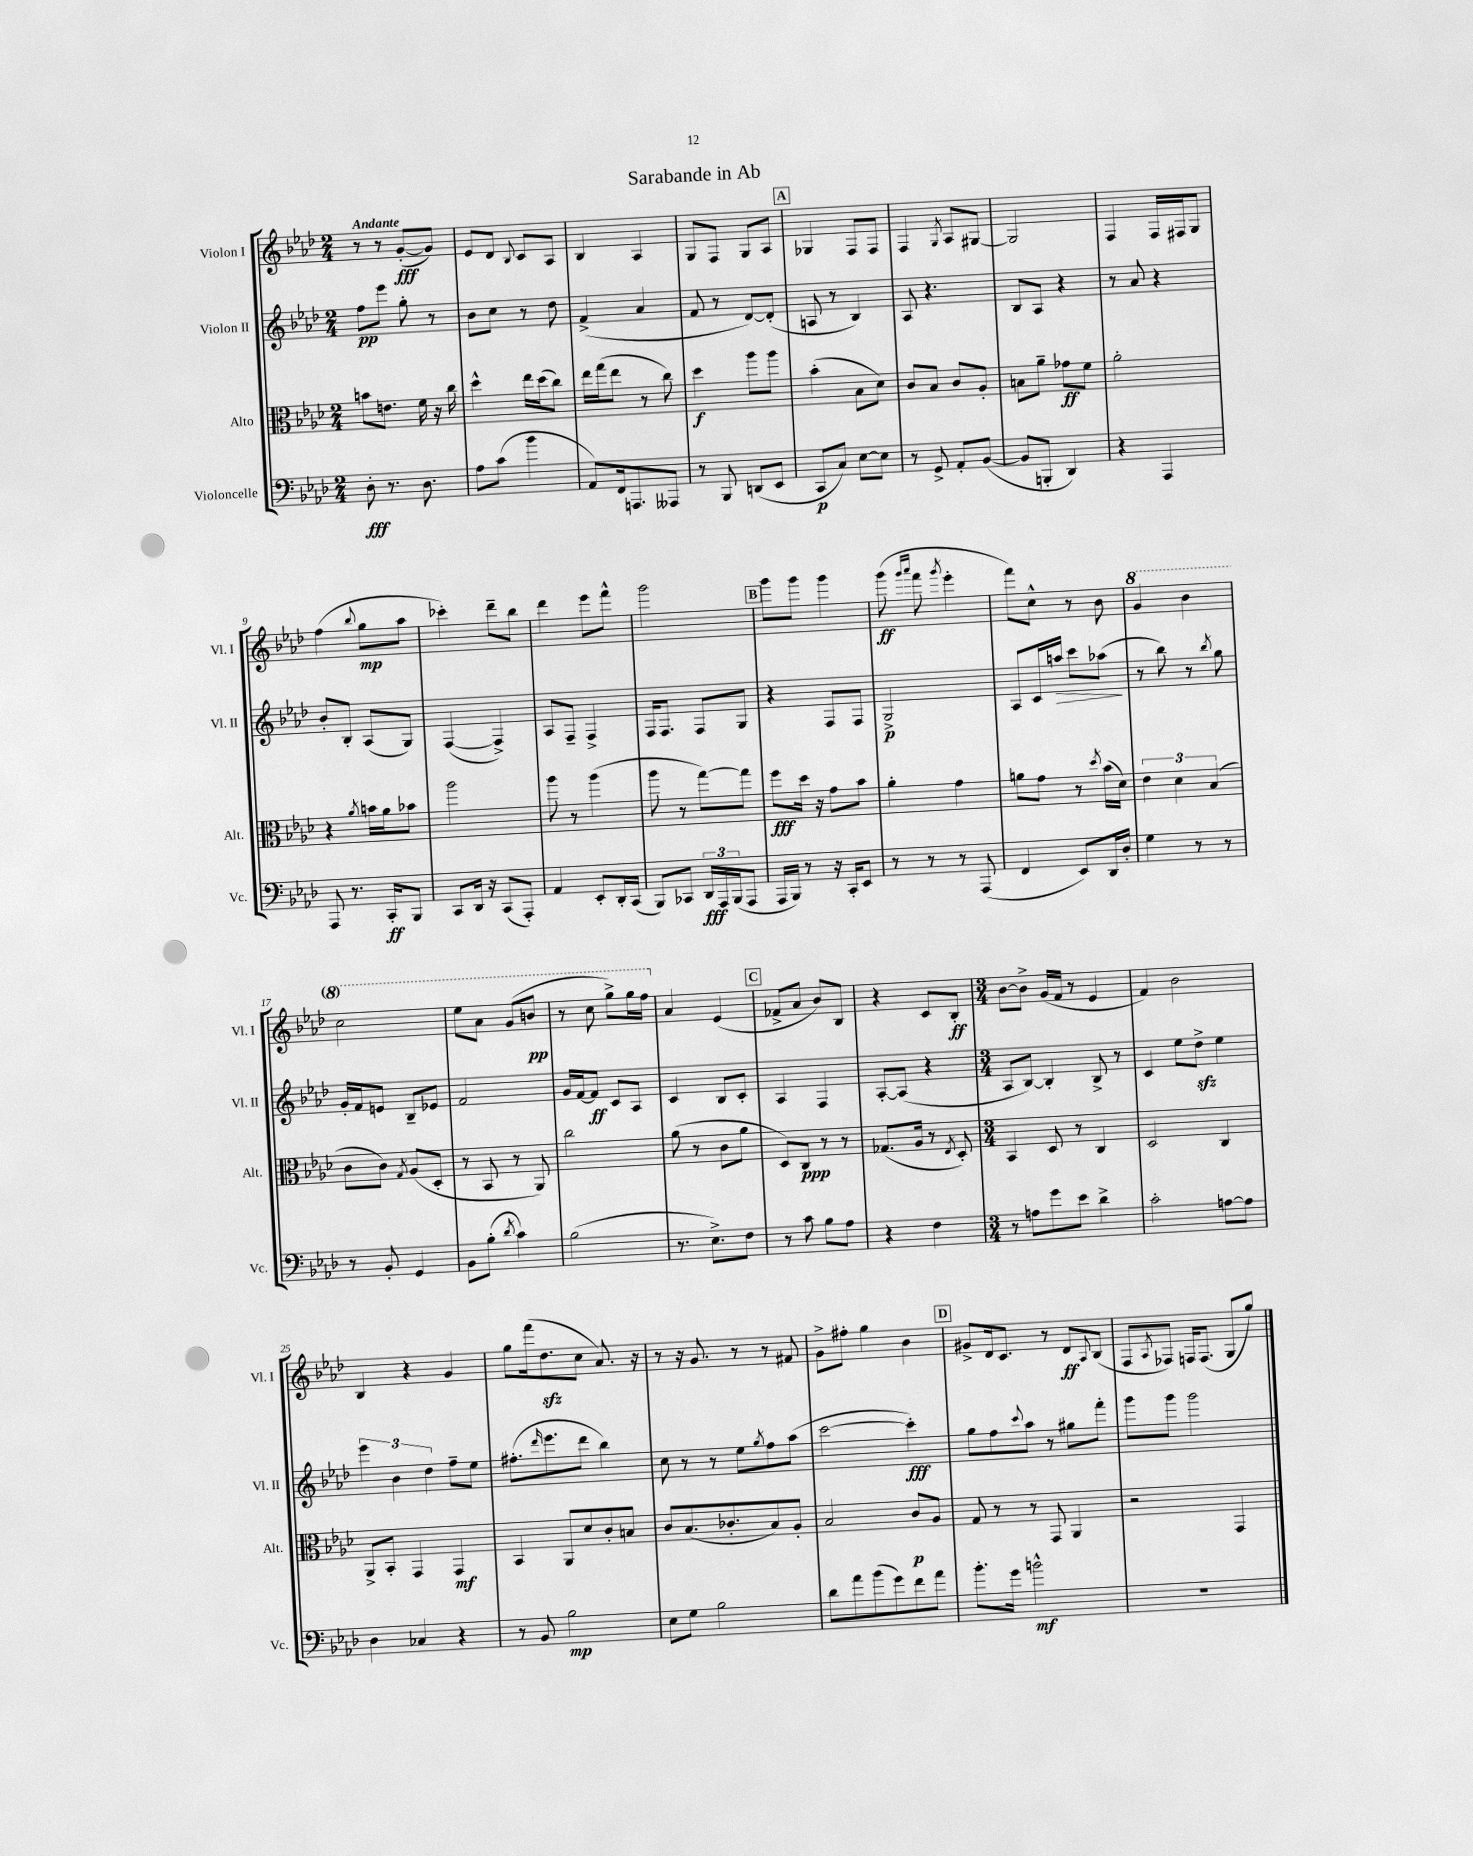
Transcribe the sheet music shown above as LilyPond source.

\header { title = "Sarabande in Ab" }
<<
\new StaffGroup <<
\new Staff = "s0" \with { instrumentName = "Violon I" shortInstrumentName = "Vl. I" } {
    \clef treble \key aes \major \numericTimeSignature \time 2/4 \tempo "Andante"
    r8 r8 g'8~-.\fff( g'8) |
    ees'8 des'8 \appoggiatura { bes8 } c'8 aes8 |
    bes4 aes4 |
    g8 f8 g8 aes8 |
    \mark \markup { \box "A" } ges4 f8 f8 |
    f4 \acciaccatura { g8 } aes8 gis8~ |
    gis2 |
    f4 f16 fis16 g8 |
    f''4( \appoggiatura { bes''8 } g''8\mp aes''8 |
    ces'''4-.) des'''8-- bes''8 |
    des'''4 ees'''8 f'''8-^ |
    g'''2 |
    \mark \markup { \box "B" } g'''8 g'''8 g'''4 |
    g'''8\ff( \grace { g'''16 aes'''16 } f'''8 \acciaccatura { g'''8 } ees'''4-. |
    f'''8) c''8-^ r8 bes'8 |
    \ottava #1 g''4 bes''4 |
    c'''2 |
    ees'''8 aes''8 g''8( b''8\pp |
    r8 c'''8 g'''8->) g'''16 f'''16 \ottava #0 |
    aes'4 ees'4( |
    \mark \markup { \box "C" } fes'8-> aes'8 bes'8) bes8 |
    r4 c'8 bes8-.\ff |
    \numericTimeSignature \time 3/4 bes'8~ bes'8-> g'16( f'16 r8 ees'4 |
    f'4) bes'2 |
    bes4 r4 g'4 |
    g''8 f'''16( des''8.\sfz c''8 aes'8.) r16 |
    r8 r16 g'8. r8 r8 fis'8 |
    g'8-> fis''8-. g''4 bes'4 |
    \mark \markup { \box "D" } gis'8-> des'16 c'8. r8 des'8\ff \appoggiatura { aes8 } bes8( |
    f8 \acciaccatura { aes8 } fes8) f16 f8.( g8 g''8) \bar "|." |
}
\new Staff = "s1" \with { instrumentName = "Violon II" shortInstrumentName = "Vl. II" } {
    \clef treble \key aes \major \numericTimeSignature \time 2/4
    f''8\pp ees'''8 g''8-. r8 |
    bes'8 c''8 r8 des''8 |
    f'4->( aes'4 |
    f'8 r8 des'8~) des'8-.( |
    \mark \markup { \box "A" } a8 r8 bes4) |
    aes8 r4. |
    bes8 aes8 r4 |
    r8 aes'8 r4 |
    bes'8-. bes8-. aes8( g8) |
    f4~( f4->) |
    aes8 f8-- f4-> |
    f16 f8. f8 g8 |
    \mark \markup { \box "B" } r4 f8 f8 |
    g2->\p |
    aes8 c'16 a''16\> c'''8 aes''8\!( |
    r8 bes''8) r8 \acciaccatura { bes''8 } g''8 |
    g'16-. f'16 e'8 bes8-- ees'8 |
    f'2 |
    g'16 f'16~ f'8\ff c'8 aes8 |
    c'4 bes8 c'8-. |
    \mark \markup { \box "C" } aes4 f4 |
    aes8~-. aes8( r4 |
    \numericTimeSignature \time 3/4 aes8 bes8~) bes4-. bes8-> r8 |
    c'4 ees''8 des''8->\sfz ees''4 |
    \tuplet 3/2 { ees'''4 bes'4 des''4 } f''8-- ees''8 |
    fis''8.-.( \grace { des'''16 } ees'''8. des'''8 bes''4) |
    c''8 r8 r8 ees''8 \acciaccatura { g''8 } f''8 aes''8( |
    c'''2~ c'''4-.\fff) |
    \mark \markup { \box "D" } g''8 f''8 \appoggiatura { c'''8 } aes''8 r8 gis''8 f'''8-. |
    g'''8 g'''8 g'''2 \bar "|." |
}
\new Staff = "s2" \with { instrumentName = "Alto" shortInstrumentName = "Alt." } {
    \clef alto \key aes \major \numericTimeSignature \time 2/4
    b'8 e'8. f'16 r16 c''16 |
    des''4-^ ees''16 des''16( c''8) |
    ees''16 g''16( ees''8 r8 c''8) |
    des''4\f aes''8 aes''8 |
    \mark \markup { \box "A" } bes'4-.( bes8 des'8) |
    c'8 bes8 c'8 aes8-. |
    b8 aes'8-- ges'8\ff f'8 |
    aes'2-. |
    r4 \acciaccatura { aes'8 } b'16 aes'16 bes'8 |
    aes''2 |
    aes''8 r8 aes''4( |
    aes''8 r8 g''8~) g''8 |
    \mark \markup { \box "B" } f''8\fff des''16 r16 g'8 bes'8 |
    aes'4-. g'4 |
    a'8 g'8 r8 \acciaccatura { des''8 } bes'16( des'16) |
    \tuplet 3/2 { ees'4 des'4 bes4( } |
    c'8 c'8) \acciaccatura { g8 } aes8( des8-. |
    r8 bes,8 r8 aes,8) |
    c''2 |
    aes'8( r8 c'8 aes'8 |
    \mark \markup { \box "C" } des8) c8\ppp r8 r8 |
    ges8.( aes16 r8 \acciaccatura { ees8 } des8-.) |
    \numericTimeSignature \time 3/4 bes,4 des8 r8 c4 |
    des2 c4 |
    aes,8-> bes,8-. g,4 g,4\mf |
    bes,4 aes,8 des'8 c'8-. b8 |
    c'8 bes8.( ces'8.-. bes8) aes8-. |
    bes2 c'8\p aes8 |
    \mark \markup { \box "D" } g8 r8 r8 g,8 aes,4 |
    r2 g,4 \bar "|." |
}
\new Staff = "s3" \with { instrumentName = "Violoncelle" shortInstrumentName = "Vc." } {
    \clef bass \key aes \major \numericTimeSignature \time 2/4
    des8-.\fff r8. des8. |
    aes8 c'8( bes'4 |
    aes,8) f,16 a,,8. aeses,,8 |
    r8 bes,,8 d,8( ees,8 |
    \mark \markup { \box "A" } c,8\p c8) ees8~ ees8 |
    r8 g,8-> aes,8-. bes,8~( |
    bes,8 b,,8-. des,4) |
    r4 aes,,4 |
    aes,,8 r8. c,16-.\ff bes,,8 |
    c,8 des,16 r16 c,8( aes,,8-.) |
    aes,4 ees,8-. des,16-. c,16( |
    bes,,8) ces,8 \tuplet 3/2 { des,16\fff aes,,16 bes,,16( } aes,,8 |
    \mark \markup { \box "B" } aes,,16 bes,,16) r8 r16 c,16-. ees,8 |
    r8 r8 r8 aes,,8( |
    f,4 ees,8) des,16 des16-. |
    g4 r8 r8 |
    r8 bes,8-. g,4 |
    bes,8 bes8-.( \acciaccatura { des'8 } c'4) |
    bes2( |
    r8. ees8.->) f8 |
    \mark \markup { \box "C" } r8 c'8 bes8 aes8 |
    r4 f4 |
    \numericTimeSignature \time 3/4 r8 a8 g'8 ees'8 des'4-> |
    c'2-. a8~ a8 |
    des4 ces4 r4 |
    r8 bes,8 bes2\mp |
    ees8 g8 bes2 |
    des'8 aes'8 bes'8( g'8) f'8 aes'8 |
    \mark \markup { \box "D" } bes'8.-. g'16 b'2-^\mf |
    R2. \bar "|." |
}
>>
>>
